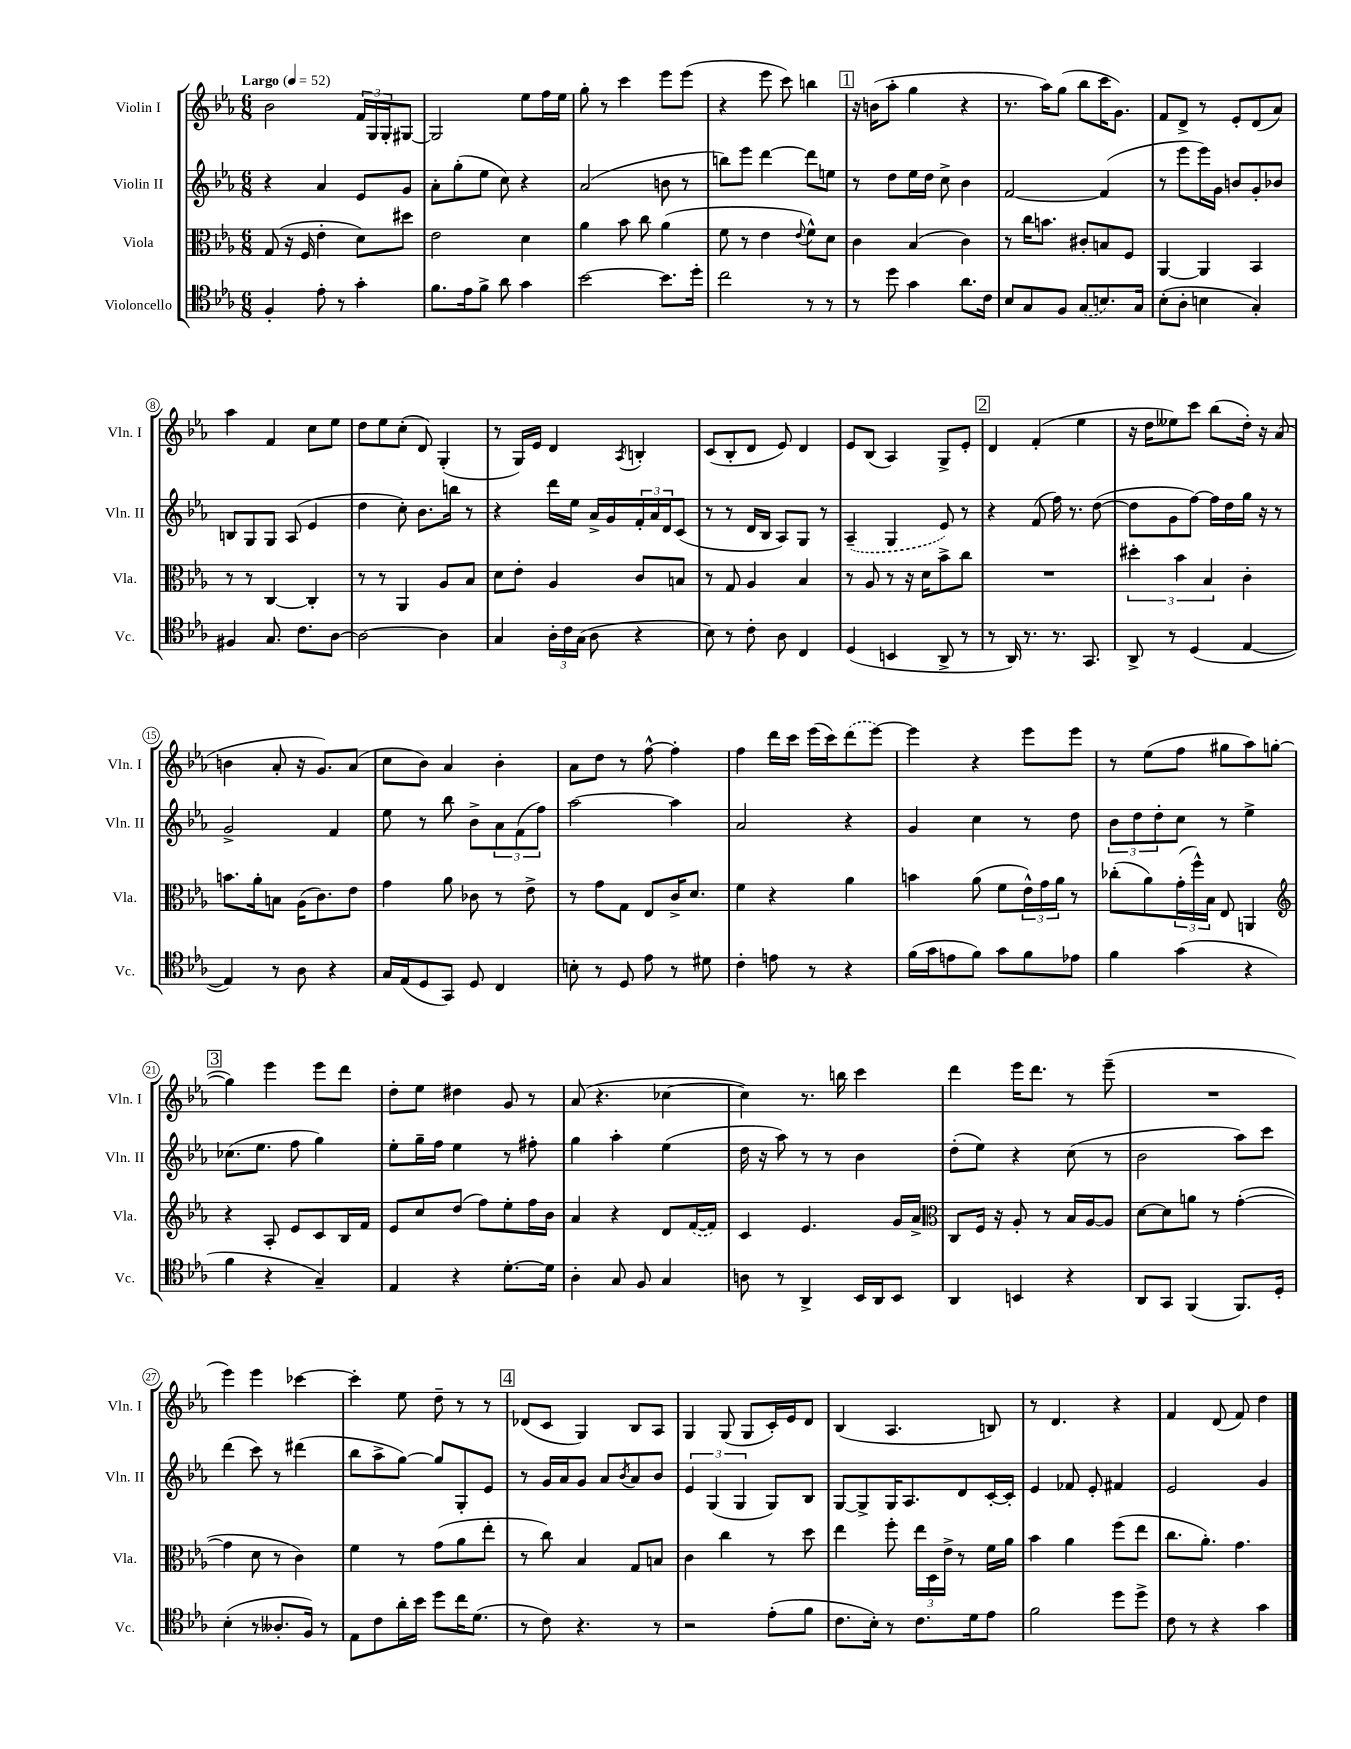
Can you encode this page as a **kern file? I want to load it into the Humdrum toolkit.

**kern	**kern	**kern	**kern
*staff4	*staff3	*staff2	*staff1
*clefC4	*clefC3	*clefG2	*clefG2
*k[b-e-a-]	*k[b-e-a-]	*k[b-e-a-]	*k[b-e-a-]
*M6/8	*M6/8	*M6/8	*M6/8
*MM52	*MM52	*MM52	*MM52
4F'/	(8G/	4r	2b-\
.	16r	.	.
.	16F/	.	.
8e-'\	4e-'\	4a-/	.
8r	.	.	.
4g'\	8d\L)	8e-/L	24f/LL
.	.	.	24G/
.	.	.	24G'/J
.	8dd#\J	8g/J	[8G#/J
=	=	=	=
8.f\L	2e-\	8a-'\L	2G#/]
.	.	(8gg'\	.
16e-\k	.	.	.
8f^\J	.	8ee-\J	.
8a-\	.	8cc\)	.
4g\	4d\	4r	8ee-\L
.	.	.	16ff\L
.	.	.	16ee-\JJ
=	=	=	=
[2b-\	4a-\	(2a-/	8gg'\
.	.	.	8r
.	8b-\	.	4ccc\
.	8cc\	.	.
8.b-\]L	(4a-\	8b\	8eee-\L
.	.	8r	(8eee-\J
16dd'\Jk	.	.	.
=	=	=	=
2cc\	8f\	8bb\L)	4r
.	8r	8eee-\J	.
.	4e-\	[4ddd\	8eee-\
.	.	.	8ccc\)
.	8qqe-/	.	.
8r	8f^^\L)	8ddd\]L	4bb\
8r	8d\J	8ee\J	.
=	=	=	=
8r	4c\	8r	16r
.	.	.	(16b\LK
8dd\	.	8dd\L	8aa-'\J
4g\	(4B-/	16ee-\L	4gg\
.	.	16dd\JJ	.
.	.	8cc^\	.
8.a-\L	4c\)	4b-\	4r
16c\Jk	.	.	.
=	=	=	=
8B-/L	8r	[2f/	8.r
8G/	16cc\LK	.	.
.	8.b\J	.	16aa-\LK)
8F/J	.	.	(8gg\J
(8G/L	8c#'/L	.	8bb-\L
8.B/)	8B/	(4f/]	16ccc\K
.	.	.	8.g\J)
.	8F/J	.	.
16G/Jk	.	.	.
=	=	=	=
(8B-'\L	[4AA-/	8r	8f/L
8A-'\J	.	8eee-\L	8d^/J
4B\	4AA-/]	16eee-\L)	8r
.	.	16g\JJ	.
.	.	8b/L	8e-'/L
4G'/)	4BB-/	8g'/	(8d/
.	.	8b-/J	8a-/J)
=	=	=	=
4F#/	8r	8B/L	4aa-\
.	8r	8G/	.
8.G/	[4C/	8G/J	4f/
.	.	(8A-/	.
8.c\L	.	.	.
.	4C'/]	4e-/	8cc\L
[8A-\J	.	.	8ee-\J
=	=	=	=
2A-\_	8r	4dd\	8dd\L
.	8r	.	8ee-\
.	4AA-/	8cc'\)	(8cc'\J
.	.	8.b-\L	8d/)
4A-\]	8A-/L	.	(4G'/
.	.	16bb\Jk	.
.	8B-/J	8r	.
=	=	=	=
4G/	8d\L	4r	8r
.	8e-'\J	.	16G/LL)
.	.	.	16e-/JJ
24A-'\LL	4A-/	16ddd\LL	4d/
24c\	.	.	.
.	.	16ee-\JJ	.
(24G\JJ	.	.	.
8A-\	.	16a-^/LL	.
.	.	16g/	.
.	.	.	8qA-/
4r	8c/L	24f'/	4B'/
.	.	24a-/	.
.	.	24d/J	.
.	8B/J	(8c/J	.
=	=	=	=
8B-\)	8r	8r	(8c/L
8r	8G/	8r	8B-'/
8c'\	4A-/	16d/LL	8d/J
.	.	16B-/JJ	.
8A-\	.	8A-/L)	8e-/)
4C/	4B-/	8G/J	4d/
.	.	8r	.
=	=	=	=
(4D/	8r	(4A-~/	8e-/L
.	8A-/	.	(8B-/J
4BB/	8r	4G/	4A-/)
.	16r	.	.
.	16d\LK	.	.
8AA-^/	8b-^\	8e-/)	8G^/L
8r	8cc\J	8r	8e-'/J
=	=	=	=
8r	2.r	4r	4d/
16AA-/)	.	.	.
8.r	.	.	.
.	.	(8f/	(4f'/
8.r	.	16ff\)	.
.	.	8.r	.
.	.	.	4ee-\
8.GG/	.	.	.
.	.	([8dd\	.
=	=	=	=
8AA-^/	6dd#'\	8dd\]L	16r
.	.	.	16dd\LK
8r	.	8g\	8ee--\)
.	6b-\	.	.
(4D/	.	[8ff\J)	8ccc\J
.	6B-/	.	.
.	.	16ff\]LL	(8bb-\L
.	.	16dd\	.
[4E-/	4c'\	16gg\JJ	16dd'\Jk)
.	.	16r	16r
.	.	8r	(8a-/
=	=	=	=
4E-/])	8.b\L	2g^/	4b\
.	16a-'\k	.	.
8r	8B\J	.	8a-'/
8A-\	(16A-\LK	.	16r
.	8.c\)	.	8.g/L)
4r	.	4f/	.
.	8e-\J	.	(8a-/J
=	=	=	=
16G/LL	4g\	8ee-\	8cc\L
(16E-/J	.	.	.
8D/	.	8r	8b-\J)
8GG/J)	8a-\	8bb-\	4a-/
8D/	8c-\	8b-^\L	.
4C/	8r	12a-\	4b-'\
.	.	(12f\	.
.	8e-^\	.	.
.	.	12ff\J)	.
=	=	=	=
8B'\	8r	[2aa-\	8a-\L
8r	8g\L	.	8dd\J
8D/	8G\J	.	8r
8e-\	8E-/L	.	[8ff^^\
8r	16c^/K	4aa-\]	4ff'\]
.	8.d/J	.	.
8d#\	.	.	.
=	=	=	=
4c'\	4f\	2a-/	4ff\
8e\	4r	.	16ddd\LL
.	.	.	16ccc\JJ
8r	.	.	(16eee-\LL
.	.	.	16ccc\J)
4r	4a-\	4r	(8ddd\
.	.	.	[8eee-\J)
=	=	=	=
(16f\LL	4b\	4g/	4eee-\]
16g\J	.	.	.
8e\	.	.	.
8f\J)	(8a-\	4cc\	4r
8g\L	8f\L	.	.
8f\	24e-^^\L)	8r	8eee-\L
.	24g\	.	.
.	24a-\JJ	.	.
8e-\J	8r	8dd\	8eee-\J
=	=	=	=
4f\	(8cc-'\L	12b-\L	8r
.	.	12dd\	.
.	8a-\)	.	(8ee-\L
.	.	12dd'\	.
(4g\	(24g'\L	8cc\J	8ff\J
.	24ff^^\)	.	.
.	24B-\JJ	.	.
.	8E-/	8r	8gg#\L
4r	4AA/	4ee-^\	8aa-\)
.	.	.	([8gg\J
=	=	=	=
*	*clefG2	*	*
4f\	4r	(8.cc-\L	4gg\])
.	.	8.ee-\J	.
4r	8A-'/	.	4eee-\
.	8e-/L	8ff\	.
4G~/)	8c/	4gg\)	8eee-\L
.	16B-/L	.	8ddd\J
.	16f/JJ	.	.
=	=	=	=
4E-/	8e-/L	8ee-'\L	8dd'\L
.	8cc/	16gg~\L	8ee-\J
.	.	16ff\JJ	.
4r	(8dd/J	4ee-\	4dd#\
.	8ff\L)	.	.
[8.d'\L	8ee-'\	8r	8g/
.	16ff\L	8ff#'\	8r
16d\]Jk	16b-\JJ	.	.
=	=	=	=
4A-'\	4a-/	4gg\	(8a-/
.	.	.	4.r
8G/	4r	4aa-'\	.
8F/	.	.	.
4G/	8d/L	(4ee-\	[4cc-\
.	([16f/L	.	.
.	16f/]JJ)	.	.
=	=	=	=
8A\	4c/	16dd\	4cc-\])
.	.	16r	.
8r	.	8aa-\)	.
4AA-^/	4.e-/	8r	8.r
.	.	8r	.
.	.	.	16bb\
16BB-/LL	.	4b-\	4ccc\
16AA-/J	.	.	.
8BB-/J	16g/LL	.	.
.	16a-^/JJ	.	.
=	=	=	=
*	*clefC3	*	*
4AA-/	8C/L	(8dd'\L	4ddd\
.	16F/Jk	8ee-\J)	.
.	16r	.	.
4BB/	8A-'/	4r	16eee-\LK
.	.	.	8.ddd\J
.	8r	.	.
4r	16B-/LL	(8cc\	8r
.	[16A-/J	.	.
.	8A-/]J	8r	(8eee-~\
=	=	=	=
8AA-/L	[8d\L	2b-\	2.r
8GG/J	8d\]	.	.
(4FF/	8a\J	.	.
.	8r	.	.
8.FF/L)	([4g'\	8aa-\L)	.
.	.	8ccc\J	.
16D'/Jk	.	.	.
=	=	=	=
(4B-'\	4g\]	(4ddd\	4eee-\)
8r	8d\	8ccc\)	4eee-\
8.A--'/L	8r	8r	.
.	4c\)	(4ddd#\	[4ccc-\
16F/Jk)	.	.	.
8r	.	.	.
=	=	=	=
8E-\L	4f\	8bb-\L	4ccc-'\]
8c\	.	8aa-^\	.
16a-'\L	8r	[8gg\J)	8ee-\
16b-\JJ	.	.	.
8dd\L	(8g\L	8gg/]L	8dd~\
16cc\K	8a-\	8G'/	8r
(8.d\J	.	.	.
.	8ee-'\J	8e-/J	8r
=	=	=	=
8r	8r	8r	(8d-/L
8c\)	8cc\)	16g/LL	8c/J
.	.	16a-/J	.
4.r	4B-/	8g/J	4G/)
.	.	8a-/L	.
.	.	8qb-/	.
.	8G/L	8a-/	8B-/L
8r	8B/J	8b-/J	8A-/J
=	=	=	=
2r	4c\	6e-/	4G/
.	.	(6G/	.
.	4cc\	.	(8G/
.	.	6G/	.
.	.	.	8G/L
(8e-'\L	8r	8G/L)	16c'/L)
.	.	.	16e-/J
8f\J	8dd\	8B-/J	8d/J
=	=	=	=
8.c\L	4ee-\	[8G/L	(4B-/
.	.	8G^/]	.
16B-'\Jk)	.	.	.
8r	8ff'\	16G/K	4.A-/
.	.	8.A-/	.
8.c\L	24ee-\LL	.	.
.	24D\	.	.
.	24e-^\JJ	.	.
.	8r	8d/	.
16d\k	.	.	.
8e-\J	16f\LL	[16c'/L	8B/)
.	16a-\JJ	16c'/]JJ	.
=	=	=	=
2f\	4b-\	4e-/	8r
.	.	.	4.d/
.	4a-\	8f-/	.
.	.	8e-'/	.
8dd\L	(8ff\L	4f#/	4r
8dd^\J	8ee-\J	.	.
=	=	=	=
8c\	8.cc\L	2e-/	4f/
8r	.	.	.
.	8.a-'\J)	.	.
4r	.	.	(8d/
.	4.g\	.	8f/)
4g\	.	4g/	4dd\
==	==	==	==
*-	*-	*-	*-
